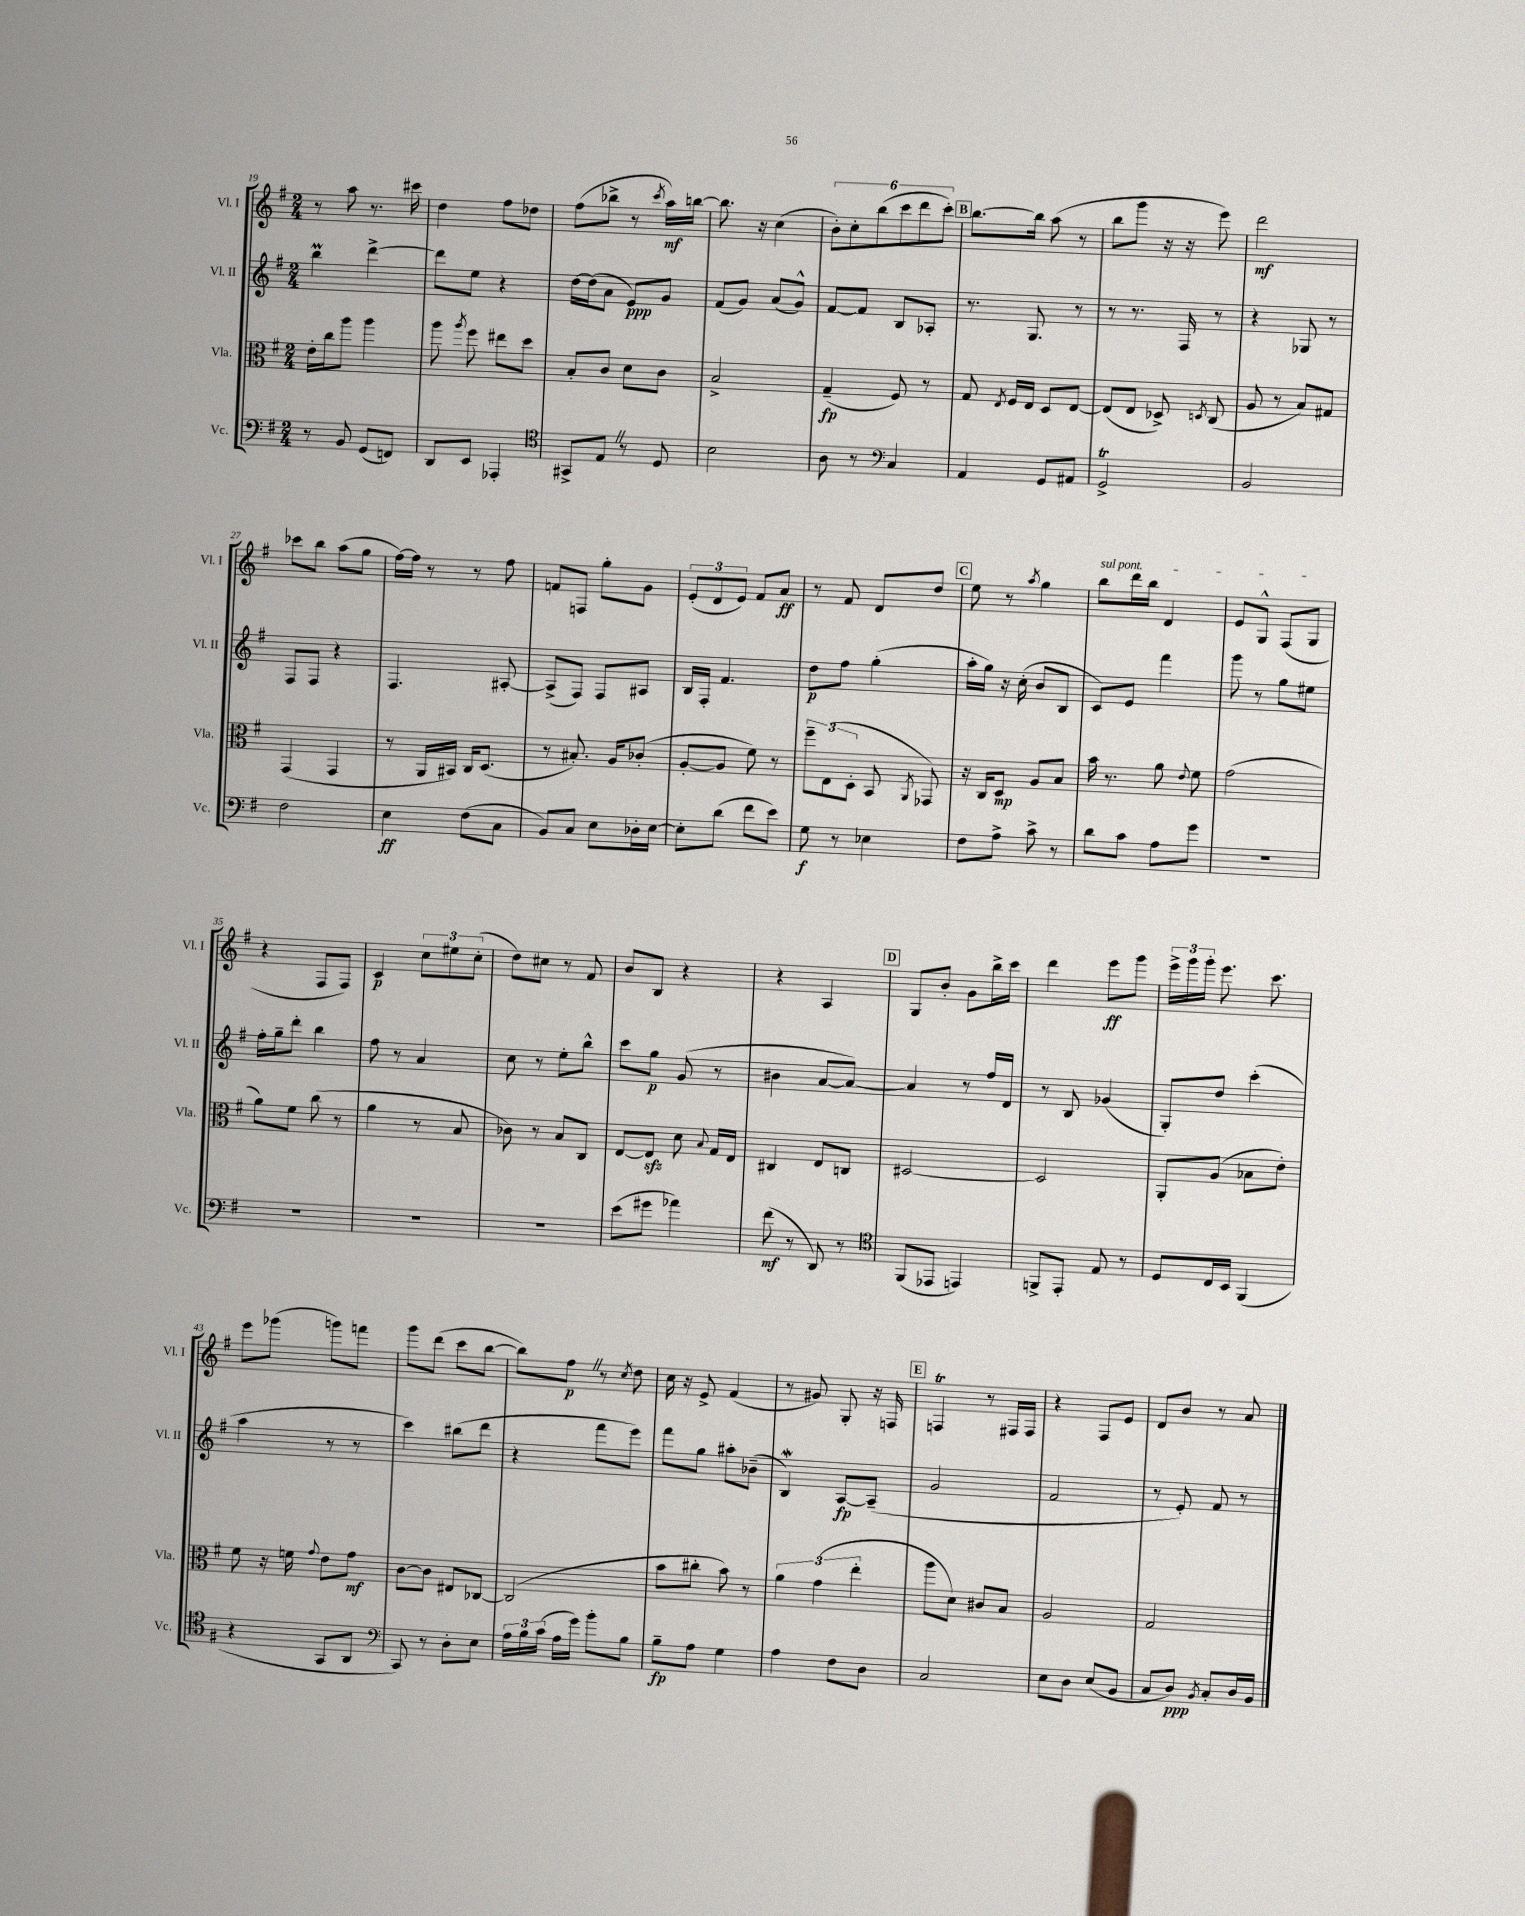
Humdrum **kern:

**kern	**kern	**kern	**kern
*staff4	*staff3	*staff2	*staff1
*clefF4	*clefC3	*clefG2	*clefG2
*k[f#]	*k[f#]	*k[f#]	*k[f#]
*M2/4	*M2/4	*M2/4	*M2/4
8r	16e'	4bb	8r
.	16cc	.	.
8BB	8aa	.	8aa
(8GG	4aa	[4ddd^	8.r
8FF)	.	.	.
.	.	.	16ccc#
=	=	=	=
8DD	8aa	8ddd]	4dd
.	8qaa	.	.
8EE	8ff#	8ee	.
4AAA-'	8ee#	4r	8ff#
.	8dd	.	8dd-
=	=	=	=
*clefC4	*	*	*
8GG#^	8B'	[16dd	(8ff#
.	.	(16dd]	.
8E	8c	8a	8bb-^
8r	8d	8e)	8r
.	.	.	8qccc
8D	8c	8g	16aa)
.	.	.	[16bb
=	=	=	=
2B	2B^	(8f#	8.bb]
.	.	8g)	.
.	.	.	16r
.	.	(8a	(4cc
.	.	8g^^)	.
=	=	=	=
8A	(4G~	[8f#	12b')
.	.	.	12cc'
8r	.	8f#]	.
.	.	.	(12bb
*clefF4	*	*	*
4C	8F#)	8B	12ccc
.	.	.	12ddd
.	8r	8A-'	.
.	.	.	12ccc')
=	=	=	=
4AA	8G	8.r	[8.bb
.	8qE	.	.
.	16F#	.	.
.	16E	8.G	16bb]
8GG	8D	.	(8aa
8AA#	[8E	8r	8r
=	=	=	=
2GG^	(8E]	8r	8bb
.	8E	8.r	8ggg
.	8D-^)	.	16r
.	.	16F#	16r
.	8qD	.	.
.	(8C	8r	8eee)
=	=	=	=
2BB	8A	4r	2ddd
.	8r	.	.
.	8B)	8G-	.
.	8G#	8r	.
=	=	=	=
2F#	(4GG	8F#	8ccc-
.	.	8F#	8bb
.	4GG	4r	(8aa
.	.	.	8gg
=	=	=	=
4E	8r	4.F#	[16ff#)
.	.	.	16ff#]
.	16AA	.	8r
.	16BB#)	.	.
(8F#	16C	.	8r
.	(8.D	.	.
8C	.	[8A#'	8ff#
=	=	=	=
8BB)	8r	(8A#^]	8f
8C	8.B#')	8F#)	8F
8E	.	8F#	8gg'
.	16A	.	.
16D-'	(8c-'	8A#	8g
[16E	.	.	.
=	=	=	=
8E']	[8A'	16B	(12e'
.	.	16F#'	.
.	.	.	12d
(8d	8A]	4.f#	.
.	.	.	12e)
8f#	8f#)	.	8f#
8e)	8r	.	8a
=	=	=	=
8G	12ff#~	8dd	8r
.	(12E	.	.
8r	.	8ff#	8f#
.	12D'	.	.
4E-	8BB	(4gg'	8d
.	8qAA	.	.
.	8GG-)	.	8dd
=	=	=	=
8F#	16r	16aa'	8ee
.	16C	16gg)	.
8A^	8D	16r	8r
.	.	(16cc'	.
.	.	.	8qaa
8c^	8A	8b	4gg
8r	8B	8B	.
=	=	=	=
8d	16b	8c)	8bb
.	8.r	.	.
8c	.	8e	16ddd
.	.	.	16bb
8A	8a	4fff#	4d
.	8qqe	.	.
8g	8f#	.	.
=	=	=	=
2r	(2g	8ggg	8e
.	.	8r	8G^^
.	.	8gg	(8F#
.	.	8ee#	8G
=	=	=	=
2r	8a)	16ff#'	4r
.	.	16gg~	.
.	8f#	8ddd'	.
.	(8cc	4bb	8F#
.	8r	.	8F#)
=	=	=	=
2r	4a	8ff#	4c
.	.	8r	.
.	8r	4a	12cc
.	.	.	12ee#
.	8B	.	.
.	.	.	(12cc'
=	=	=	=
2r	8c-)	8cc	8dd)
.	8r	8r	8cc#
.	8B	8ee'	8r
.	8C	8bb^^	8f#
=	=	=	=
(8e	[8E	8ccc	8b
8g#	8E]	8gg	8B
4a-)	8d	(8g	4r
.	8qqB	.	.
.	16G	8r	.
.	16E	.	.
=	=	=	=
(8f#	4C#	4b#	4r
8r	.	.	.
8DD)	8E	[8a	4A
8r	8C	8a_)	.
=	=	=	=
*clefC4	*	*	*
(8FF#	[2D#	4a]	8G
8EE-	.	.	8b'
4EE)	.	8r	8g
.	.	16ff#	16bb^
.	.	16d	16ccc
=	=	=	=
8FF^	2D#]	8r	4ddd
8EE'	.	8B	.
8E	.	(4g-	8eee
8r	.	.	8ggg
=	=	=	=
8D	8AA'	8G')	24eee^
.	.	.	24ggg
.	.	.	24ggg'
16C	(8A	8dd	8.eee
16BB	.	.	.
(4FF#	8B-	(4ccc'	.
.	.	.	8.ccc
.	8e')	.	.
=	=	=	=
4r	8f#	4aa	8eee
.	16r	.	(8ggg-
.	16f	.	.
.	8qqg	.	.
8GG	8e	8r	8ggg)
8AA	8g	8r	8fff
=	=	=	=
*clefF4	*	*	*
8CC)	[8c	4ccc)	8ggg
8r	8c]	.	(8ddd
8D'	8E#	(8bb#	8ccc
8E	[8C-	8ddd	[8bb
=	=	=	=
24A	(2C-]	4r	8bb])
24B	.	.	.
(24c	.	.	.
16A	.	.	8ff#
16g)	.	.	.
8b'	.	8fff#	8r
.	.	.	8qcc
8B	.	8eee)	8dd
=	=	=	=
8B~	8b	8fff#	16cc
.	.	.	16r
8A	8cc#'	8gg	8e^
4G	8b)	8aa#'	(4f#
.	8r	(8b-~	.
=	=	=	=
4A	6a	4B)	8r
.	.	.	8g#)
.	(6g	.	.
8F#	.	[8A	8G'
.	6ee'	.	.
8D	.	(8A~]	16r
.	.	.	16F
=	=	=	=
2C	8aa	2g	4F
.	8d)	.	.
.	8c#	.	8r
.	8B	.	16F#
.	.	.	16F#
=	=	=	=
8E	2A	2f#	4r
8D	.	.	.
(8E	.	.	8F#
8BB	.	.	8e
=	=	=	=
8C	2G	8r	8d
8D)	.	8e')	8b
8qBB	.	.	.
8C'	.	8f#	8r
16D	.	8r	8a
16BB	.	.	.
==	==	==	==
*-	*-	*-	*-
